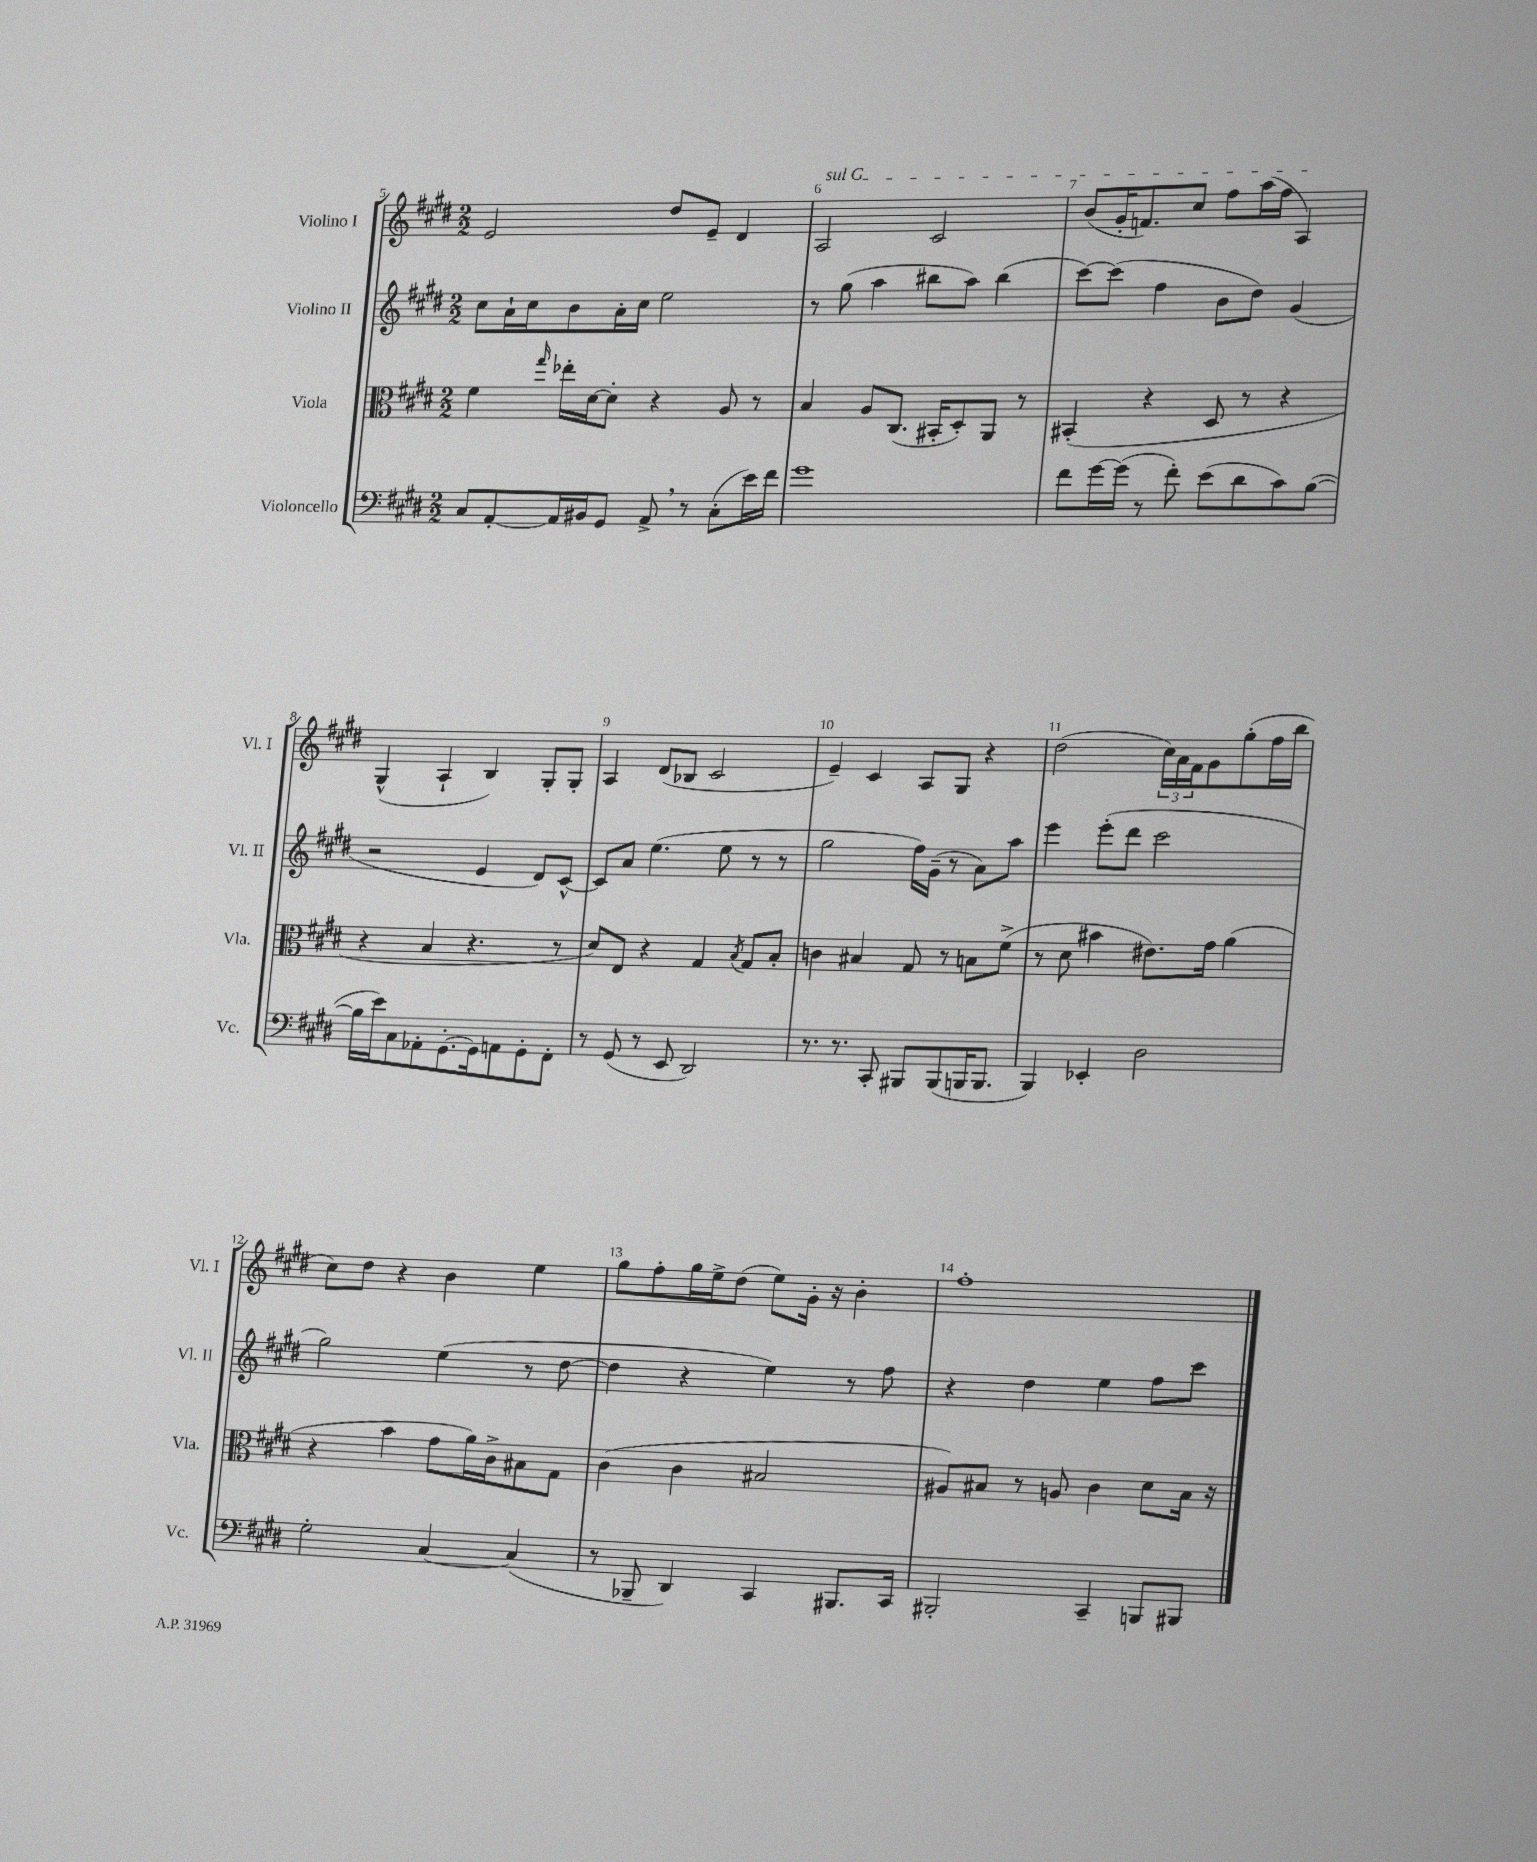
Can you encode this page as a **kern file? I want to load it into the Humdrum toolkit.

**kern	**kern	**kern	**kern
*part4	*part3	*part2	*part1
*staff4	*staff3	*staff2	*staff1
*I"Violoncello	*I"Viola	*I"Violino II	*I"Violino I
*I'Vc.	*I'Vla.	*I'Vl. II	*I'Vl. I
*clefF4	*clefC3	*clefG2	*clefG2
*k[f#c#g#d#]	*k[f#c#g#d#]	*k[f#c#g#d#]	*k[f#c#g#d#]
*M2/2	*M2/2	*M2/2	*M2/2
=5	=5	=5	=5
8C#/L	4f#\	8cc#\L	2e/
[8AA'/	.	16a`\L	.
.	.	16cc#\J	.
.	16qqgg#/	.	.
16AA/L]	16ee-X'\LL	8b\	.
16BB#X/J	[16d#\J	.	.
8GG#/J	8d#'\J]	16a'\L	.
.	.	16cc#\JJ	.
8AA^,/	4r	2ee\	8dd#/L
8r	.	.	8e~/J
(8C#'\L	8A/	.	4d#/
16e\L)	8r	.	.
16f#\JJ	.	.	.
=6	=6	=6	=6
!	!	!	!LO:TX:a:i:t=sul G
1g#	4B/	8r	2A/
.	.	(8gg#\	.
.	8A/L	4aa\	.
.	(8.C#/J	.	.
.	.	8bb#X\L	2c#/
.	16BB#X'/KL	.	.
.	8D#'/)	8aa\J)	.
.	8AA/J	(4bb#\	.
.	8r	.	.
=7	=7	=7	=7
8f#\L	(4BB#X'/	[8ccc#\L)	(8b/L
[16g#\L	.	(8ccc#\J]	16g#'/K
(16g#\JJ]	.	.	8.fn/)
8r	4r	4ff#\	.
8f#'\)	.	.	8cc#/J
(8e\L	8D#/	8b\L	8ff#\L
8d#\	8r	8dd#\J)	(16aa\L
.	.	.	16ff#\JJ
8c#\)	4r	(4g#/	4A/)
([8B\J	.	.	.
!!LO:LB:g=z
=8	=8	=8	=8
16B\LL]	4r	2r	(4G#^^/
16e\J)	.	.	.
8C#\	.	.	.
8AA-X'\	4B/	.	4A`/
[8.GG#'\	.	.	.
.	4.r	4e/	4B/)
16GG#\k]	.	.	.
8AAn\	.	.	.
8GG#'\	.	8d#/L)	8G#'/L
8FF#'\J	8r	[8c#^^/J	8G#'/J
=9	=9	=9	=9
8r	8d#/L)	8c#/L]	4A/
(8GG#/	8E/J	8a/J	.
8r	4r	(4.ee\	(8d#/L
8EE/	.	.	8B-X/J
2DD#/)	4G#/	.	2c#/
.	.	8ee\	.
.	8qB/	.	.
.	8G#/L	8r	.
.	8B'/J	8r	.
=10	=10	=10	=10
8.r	4cn\	2gg#\	4e~/)
8.r	.	.	.
.	4B#X/	.	4c#/
8CC#'/	.	.	.
8BBB#X/L	8G#/	16ff#\LL)	8A/L
.	.	(16g#~\JJ	.
(8BBB#/	8r	8r	8G#/J
16BBBn/K	8Bn\L	8a\L)	4r
8.BBB/J	.	.	.
.	(8f#^\J	8aa\J	.
=11	=11	=11	=11
4BBB/)	8r	4eee\	(2dd#\
.	8d#\	.	.
4EE-X'/	4b#X\	(8eee'\L	.
.	.	8ddd#\J	.
2D#\	8.e#X\L)	2ccc#\	24cc#\LL)
.	.	.	24a\
.	.	.	24f#\J
.	.	.	8g#\
.	16g#\Jk	.	.
.	(4a\	.	(8gg#'\
.	.	.	16ff#\L
.	.	.	16bb\JJ
!!LO:LB:g=z
=12	=12	=12	=12
2G#'\	4r	2gg#\)	8cc#\L)
.	.	.	8dd#\J
.	4b\	.	4r
[4C#/	8g#\L	(4ee\	4b\
.	16a\L)	.	.
.	16c#^\J	.	.
(4C#/]	8B#X\	8r	4ee\
.	8G#\J	[8dd#\	.
=13	=13	=13	=13
8r	(4c#\	4dd#\]	8gg#\L
8BBB-X~/	.	.	8ff#'\
4DD#/)	4c#\	4r	16gg#\L
.	.	.	16ee^\J
.	.	.	(8dd#\J
4CC#/	2B#X/	4ee\)	8ee\L)
.	.	.	16g#'\Jk
.	.	.	16r
8.BBB#X/L	.	8r	4b'\
.	.	8ff#\	.
16CC#/Jk	.	.	.
=14	=14	=14	=14
2BBB#X'/	8A#X/L)	4r	1ff#'
.	8B#X/J	.	.
.	8r	4dd#\	.
.	8An/	.	.
4CC#~/	4c#\	4ee\	.
8BBBn/L	8d#\L	8ff#\L	.
8BBB#X/J	16B#\Jk	8ccc#\J	.
.	16r	.	.
==	==	==	==
*-	*-	*-	*-
